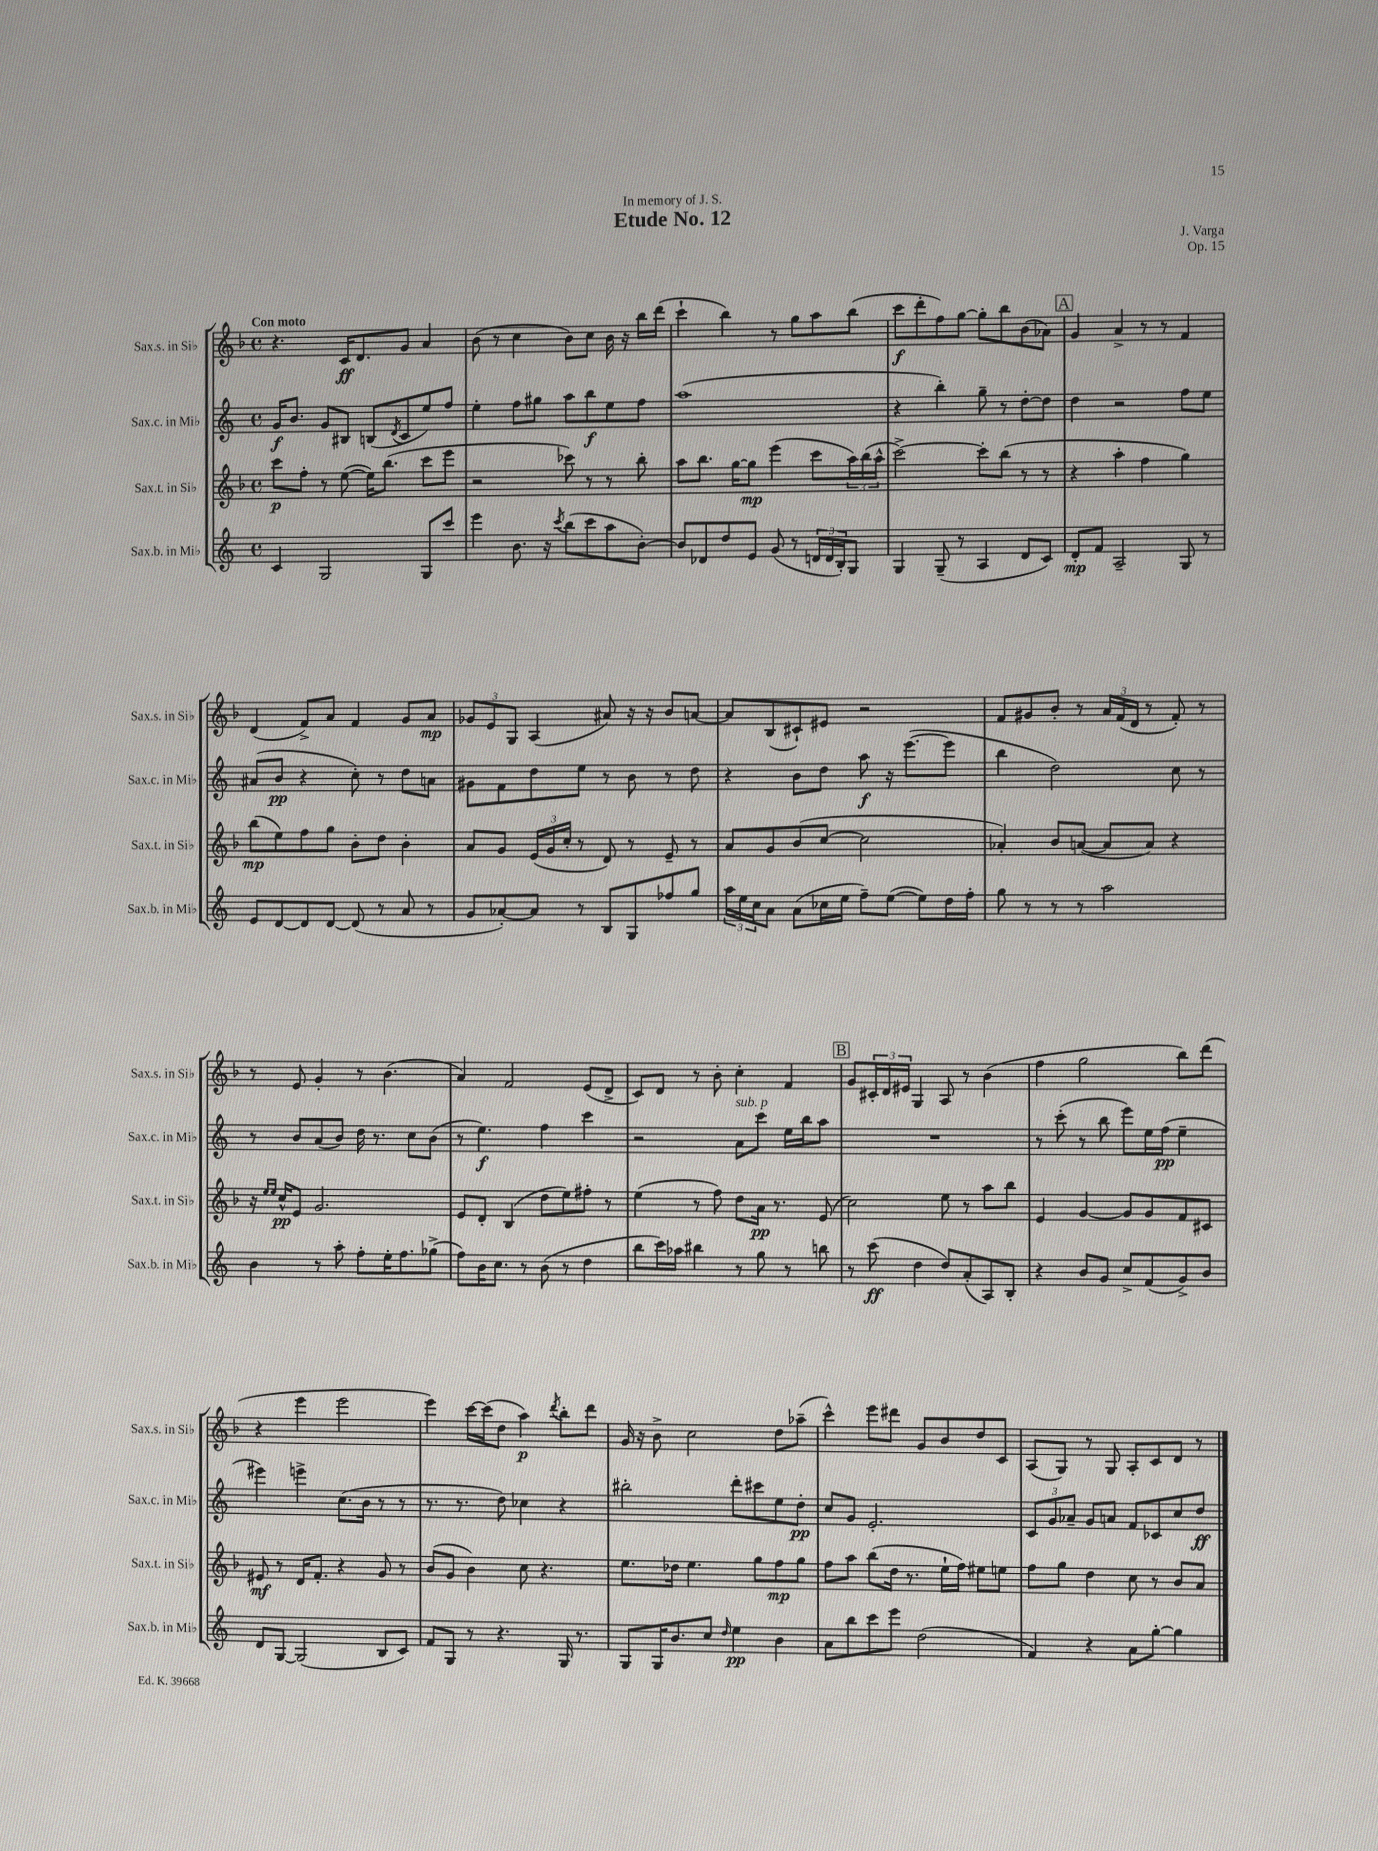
\header { title = "Etude No. 12" composer = "J. Varga" dedication = "In memory of J. S." opus = "Op. 15" }
<<
\new StaffGroup <<
\new Staff = "s0" \with { instrumentName = "Sax.s. in Sib" shortInstrumentName = "Sax.s. in Sib" } {
    \clef treble \key f \major \defaultTimeSignature \time 4/4 \tempo "Con moto"
    r4. c'16\ff d'8. g'8 a'4 |
    bes'8( r8 c''4 bes'8) c''8 bes'16 r16 bes''16 d'''16( |
    c'''4-! bes''4) r8 g''8 a''8 bes''8( |
    c'''8\f d'''8-. f''8) g''8~ g''8-. bes''8 bes'8( aes'8) |
    \mark \markup { \box "A" } g'4 a'4-> r8 r8 f'4 |
    d'4( f'8->) a'8 f'4 g'8 a'8\mp |
    \tuplet 3/2 { ges'8 e'8 g8 } a4( ais'8) r16 r16 bes'8 a'8~ |
    a'8 bes8( cis'8-!) eis'8 r2 |
    f'8 gis'8 bes'8-. r8 \tuplet 3/2 { a'16 f'16( d'16 } r8 f'8-.) r8 |
    r8 e'8 g'4-. r8 bes'4.( |
    a'4) f'2 e'8( d'8-> |
    c'8) d'8 r8 bes'8-. c''4-. f'4 |
    \mark \markup { \box "B" } g'8 \tuplet 3/2 { cis'16-. d'16 eis'16 } g4 a8 r8 bes'4( |
    f''4 g''2 bes''8) d'''8( |
    r4 e'''4 e'''2 |
    e'''4) c'''16~ c'''16( d''8 a''4\p) \acciaccatura { d'''8 } bes''8-. d'''8 |
    g'16 r16 bes'8-> c''2 d''8 aes''8--( |
    c'''4-^) e'''8 dis'''8 g'8 bes'8 d''8 c'8 |
    a8( g8) r8 g8 a8-. c'8 d'8 r8 \bar "|." |
}
\new Staff = "s1" \with { instrumentName = "Sax.c. in Mib" shortInstrumentName = "Sax.c. in Mib" } {
    \clef treble \key c \major \defaultTimeSignature \time 4/4
    g'16\f b'8. g'8 bis8 b8( \acciaccatura { d'8 } c'8 e''8) f''8 |
    e''4-. f''8 gis''8 a''8 b''8\f e''8 f''8 |
    a''1( |
    r4 b''4-.) g''8-- r8 d''8~-. d''8 |
    \mark \markup { \box "A" } d''4 r2 f''8 e''8 |
    ais'8( b'8\pp r4 c''8-.) r8 d''8 a'8 |
    gis'8 f'8 d''8 e''8 r8 b'8 r8 d''8 |
    r4 b'8 d''8 a''8\f r16 e'''8.~( e'''8 |
    b''4 d''2) c''8 r8 |
    r8 b'8 a'8( b'8) d''16 r8. c''8 b'8( |
    r8 e''4.\f) f''4 c'''4 |
    r2 a'8^\markup { \italic "sub. p" } c'''8 e''16 b''16 a''8 |
    \mark \markup { \box "B" } R1 |
    r8 c'''8-.( r8 b''8 e'''8) e''16 f''16\pp( e''4-- |
    eis'''4) e'''4-> c''8.( b'16 r8 r8 |
    r8. r8. d''8) ces''4 r4 |
    bis''2-. d'''8-. cis'''8 e''8 d''8-.\pp |
    c''8 g'8 e'2.-. |
    \tuplet 3/2 { c'8 g'8 aes'8-- } g'8 a'8 f'8 ces'8 c''8 d''8\ff \bar "|." |
}
\new Staff = "s2" \with { instrumentName = "Sax.t. in Sib" shortInstrumentName = "Sax.t. in Sib" } {
    \clef treble \key f \major \defaultTimeSignature \time 4/4
    c'''8\p f''8-. r8 e''8~( e''16) bes''8.( c'''8 e'''8 |
    r2 ces'''8) r8 r8 bes''8-. |
    a''8 bes''8. g''16~ g''8\mp e'''4( c'''8 \tuplet 3/2 { a''16) bes''16( a''16-^ } |
    c'''2~->) c'''8-. bes''8( r8 r8 |
    \mark \markup { \box "A" } r4 a''4-. f''4 g''4) |
    bes''8\mp( e''8) f''8 g''8 bes'8-. d''8 bes'4-. |
    a'8 g'8 \tuplet 3/2 { e'16( g'16 c''16-. } r8 d'8) r8 e'8-- r8 |
    a'8 g'8 bes'8( c''8~ c''2 |
    aes'4-.) bes'8 a'8~( a'8 a'8) r4 |
    r16 \grace { e''16 e''16 } c''16-^\pp e'8 g'2. |
    e'8 d'8-. bes4( d''8 e''8) fis''8-. r8 |
    e''4( r8 f''8) d''8 a'16\pp r8. e'8( |
    \mark \markup { \box "B" } c''2) e''8 r8 a''8 bes''8 |
    e'4 g'4~ g'8 g'8 f'8 cis'8 |
    eis'8\mf r8 d'16 f'8.-. r4 g'8 r8 |
    bes'8( g'8 bes'4) c''8 r4. |
    e''8. des''16 e''4. g''8 f''8\mp g''8 |
    f''8 a''8 bes''8( d''16 r8. e''16-! f''16) eis''8 e''8 |
    f''8 g''8 d''4 c''8 r8 bes'8 a'8 \bar "|." |
}
\new Staff = "s3" \with { instrumentName = "Sax.b. in Mib" shortInstrumentName = "Sax.b. in Mib" } {
    \clef treble \key c \major \defaultTimeSignature \time 4/4
    c'4 g2 g8 c'''8 |
    e'''4 b'8. r16 \acciaccatura { c'''8 } b''8( c'''8 a''8 b'8~-.) |
    b'8 des'8 d''8 e'8 g'8( r8 \tuplet 3/2 { d'16 d'16 b16-.) } g8 |
    g4 g8--( r8 a4 d'8 c'8) |
    \mark \markup { \box "A" } d'8-.\mp f'8 a2-- g8 r8 |
    e'8 d'8~ d'8 d'8~ d'8( r8 a'8 r8 |
    g'8 aes'8~-.) aes'8 r8 b8 g8 fes''8 g''8 |
    \tuplet 3/2 { a''16 e''16 c''16 } a'8 a'8( ces''16 e''16 f''8--) e''8~( e''8) d''16 f''16-. |
    g''8 r8 r8 r8 a''2 |
    b'4 r8 a''8-. f''8-. e''16-. f''8. ges''8->( |
    f''8) b'16 c''8. r8 b'8( r8 d''4 |
    b''8 c'''16) aes''16 bis''4 r8 g''8 r8 b''8 |
    \mark \markup { \box "B" } r8 c'''8\ff( d''4 d''8) a'8-.( a8) b8-. |
    r4 b'8 g'8 c''8-> f'8( g'8->) b'8 |
    d'8 g8~ g2( b8 c'8) |
    f'8 g8 r8 r4. g16 r8. |
    g8 g16 b'8. c''8 \grace { d''16 } e''4\pp b'4 |
    a'8 b''8 c'''8 e'''8 d''2( |
    f'4) r4 a'8 g''8~-. g''4 \bar "|." |
}
>>
>>
\layout { \context { \Score \remove "Bar_number_engraver" } }
